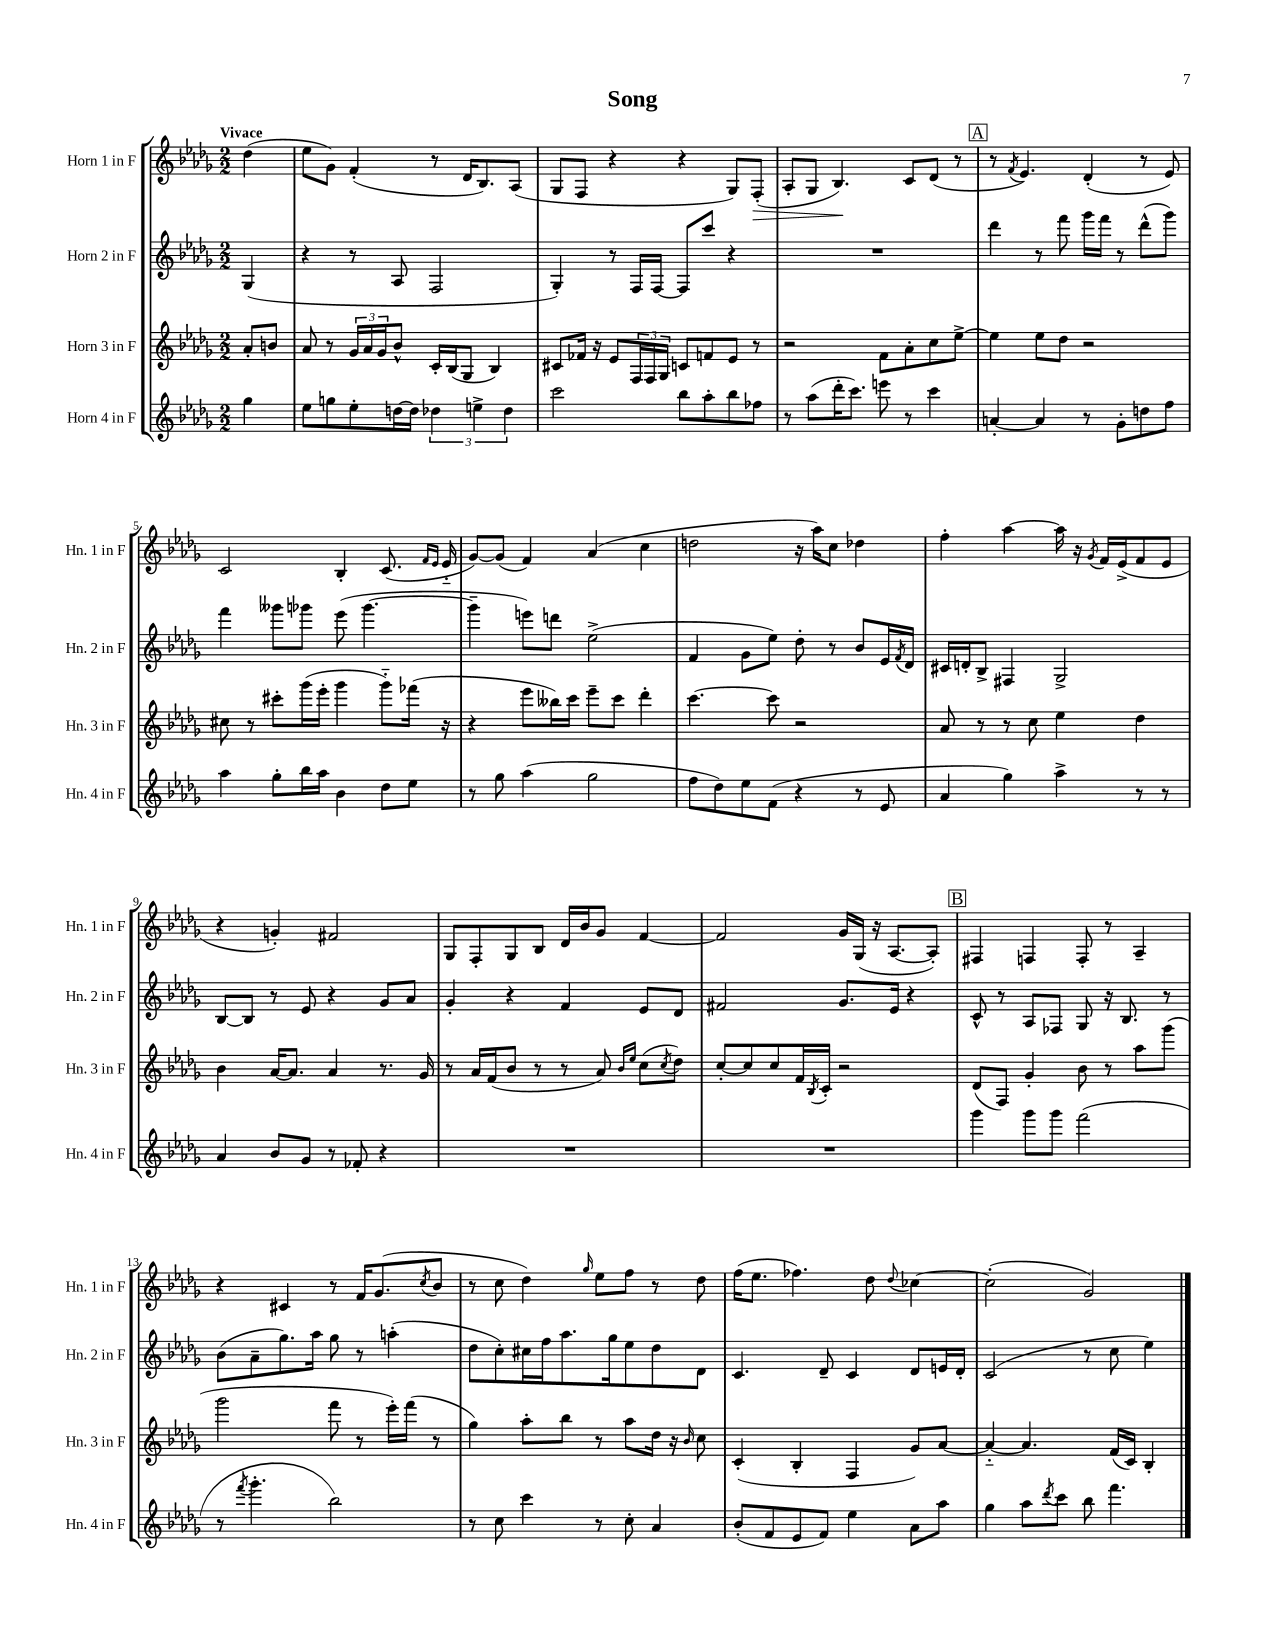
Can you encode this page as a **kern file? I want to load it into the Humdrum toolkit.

**kern	**kern	**kern	**kern
*staff4	*staff3	*staff2	*staff1
*clefG2	*clefG2	*clefG2	*clefG2
*k[b-e-a-d-g-]	*k[b-e-a-d-g-]	*k[b-e-a-d-g-]	*k[b-e-a-d-g-]
*M2/2	*M2/2	*M2/2	*M2/2
4gg-	8a-'	(4G-	(4dd-
.	8b	.	.
=	=	=	=
8ee-	8a-	4r	8ee-
8gg	8r	.	8g-)
8ee-'	24g-	8r	(4f'
.	24a-	.	.
.	24g-	.	.
[16dd	8b-^^	8A-	.
16dd]	.	.	.
6dd-	16c'	2F	8r
.	(16B-	.	.
.	8G-	.	16d-
6ee^	.	.	.
.	.	.	8.B-)
.	4B-)	.	.
6dd-	.	.	.
.	.	.	(8A-
=	=	=	=
2ccc	8c#	4G-')	8G-
.	16f-	.	8F
.	16r	.	.
.	8e-	8r	4r
.	24F	16F	.
.	24F	.	.
.	.	[16F	.
.	24G-	.	.
8bb-	8c	8F]	4r
8aa-'	8f	8ccc	.
8bb-	8e-	4r	8G-)
8ff-	8r	.	(8F'
=	=	=	=
8r	2r	1r	8A-'
(8aa-	.	.	8G-
16ddd-'	.	.	4.B-)
8.ccc)	.	.	.
8eee	8f	.	.
8r	8a-'	.	8c
4ccc	8cc	.	(8d-
.	[8ee-^	.	8r
=	=	=	=
[4a'	4ee-]	4ddd-	8r
.	.	.	8qf
.	.	.	4.e-)
4a]	8ee-	8r	.
.	8dd-	8fff	.
8r	2r	16ggg-	(4d-'
.	.	16fff	.
8g-'	.	8r	.
8dd	.	(8ddd-^^	8r
8ff	.	8ggg-)	8e-)
=	=	=	=
4aa-	8cc#	4fff	2c
.	8r	.	.
8gg-'	8ccc#'	8ggg--	.
16bb-	(16ggg-	8ggg-	.
16aa-	16eee-'	.	.
4b-	4ggg-	(8eee-	4B-'
.	.	[4.ggg-	.
8dd-	8ggg-'~)	.	(8.c
8ee-	(16fff-	.	.
.	.	.	16qqf
.	.	.	16qqe-
.	16r	.	16e-'~
=	=	=	=
8r	4r	4ggg-~]	[8g-)
8gg-	.	.	(8g-]
(4aa-	8eee-	8eee)	4f)
.	16bb--)	8ddd	.
.	16ccc	.	.
2gg-	8eee-~	(2ee-^	(4a-
.	8ccc	.	.
.	4ddd-'	.	4cc
=	=	=	=
8ff	[4.ccc	4f	2dd
8dd-)	.	.	.
8ee-	.	8g-	.
(8f	8ccc]	8ee-)	.
4r	2r	8dd-'	16r
.	.	.	16aa-)
.	.	8r	8cc
8r	.	8b-	4dd-
8e-	.	16e-	.
.	.	8qf	.
.	.	16d-	.
=	=	=	=
4a-	8a-	16c#	4ff'
.	.	16d'	.
.	8r	8B-^	.
4gg-)	8r	4F#	[4aa-
.	8cc	.	.
4aa-^	4ee-	2G-^	16aa-]
.	.	.	16r
.	.	.	8qg-
.	.	.	16f
.	.	.	(16e-^
8r	4dd-	.	8f
8r	.	.	8e-
=	=	=	=
4a-	4b-	[8B-	4r
.	.	8B-]	.
8b-	[16a-	8r	4g')
.	8.a-]	.	.
8g-	.	8e-	.
8r	4a-	4r	2f#
8f-'	.	.	.
4r	8.r	8g-	.
.	.	8a-	.
.	16g-	.	.
=	=	=	=
1r	8r	4g-'	8G-
.	16a-	.	8F'
.	(16f	.	.
.	8b-	4r	8G-
.	8r	.	8B-
.	8r	4f	16d-
.	.	.	16b-
.	8a-)	.	8g-
.	16qqb-	.	.
.	16qqee-	.	.
.	(8cc	8e-	[4f
.	8qcc	.	.
.	8dd-)	8d-	.
=	=	=	=
1r	[8cc'	2f#	2f]
.	8cc]	.	.
.	8cc	.	.
.	16f	.	.
.	8qB-	.	.
.	16c'	.	.
.	2r	8.g-	16g-
.	.	.	(16G-
.	.	.	16r
.	.	16e-	[8.A-
.	.	4r	.
.	.	.	8A-'])
=	=	=	=
4ggg-	(8d-	8c^^	4F#
.	8F)	8r	.
8ggg-	4g-'	8A-	4F
8ggg-	.	8F-	.
(2fff	8b-	8G-	8F'
.	8r	16r	8r
.	.	8.B-	.
.	8aa-	.	4A-~
.	(8ggg-	8r	.
=	=	=	=
8r	2ggg-	(8b-	4r
8qfff	.	.	.
4.ggg-'	.	8a-~	.
.	.	8.gg-)	4c#
.	.	16aa-	.
2bb-)	8fff	8gg-	8r
.	8r	8r	16f
.	.	.	(8.g-
.	16eee-')	(4aa'	.
.	(16fff	.	.
.	.	.	8qcc
.	8r	.	8b-
=	=	=	=
8r	4gg-)	8dd-	8r
8cc	.	8cc')	8cc
4ccc	8aa-'	16cc#	4dd-)
.	.	16ff	.
.	8bb-	8.aa-	.
.	.	.	16qqgg-
8r	8r	.	8ee-
.	.	16gg-	.
8cc'	8aa-	8ee-	8ff
4a-	16dd-	8dd-	8r
.	16r	.	.
.	16qqb-	.	.
.	8cc	8d-	8dd-
=	=	=	=
(8b-'	(4c'	4.c	(16ff
.	.	.	8.ee-
8f	.	.	.
8e-	4B-'	.	4.ff-)
8f)	.	8d-~	.
4ee-	4F	4c	.
.	.	.	8dd-
.	.	.	8qqdd-
8a-	8g-)	8d-	[4cc-
8aa-	[8a-	16e	.
.	.	16d-'	.
=	=	=	=
4gg-	4a-'~_	(2c	(2cc-']
8aa-	4.a-]	.	.
8qddd-	.	.	.
8ccc	.	.	.
8bb-	.	8r	2g-)
4.fff	(16f	8cc	.
.	16c)	.	.
.	4B-'	4ee-)	.
==	==	==	==
*-	*-	*-	*-
